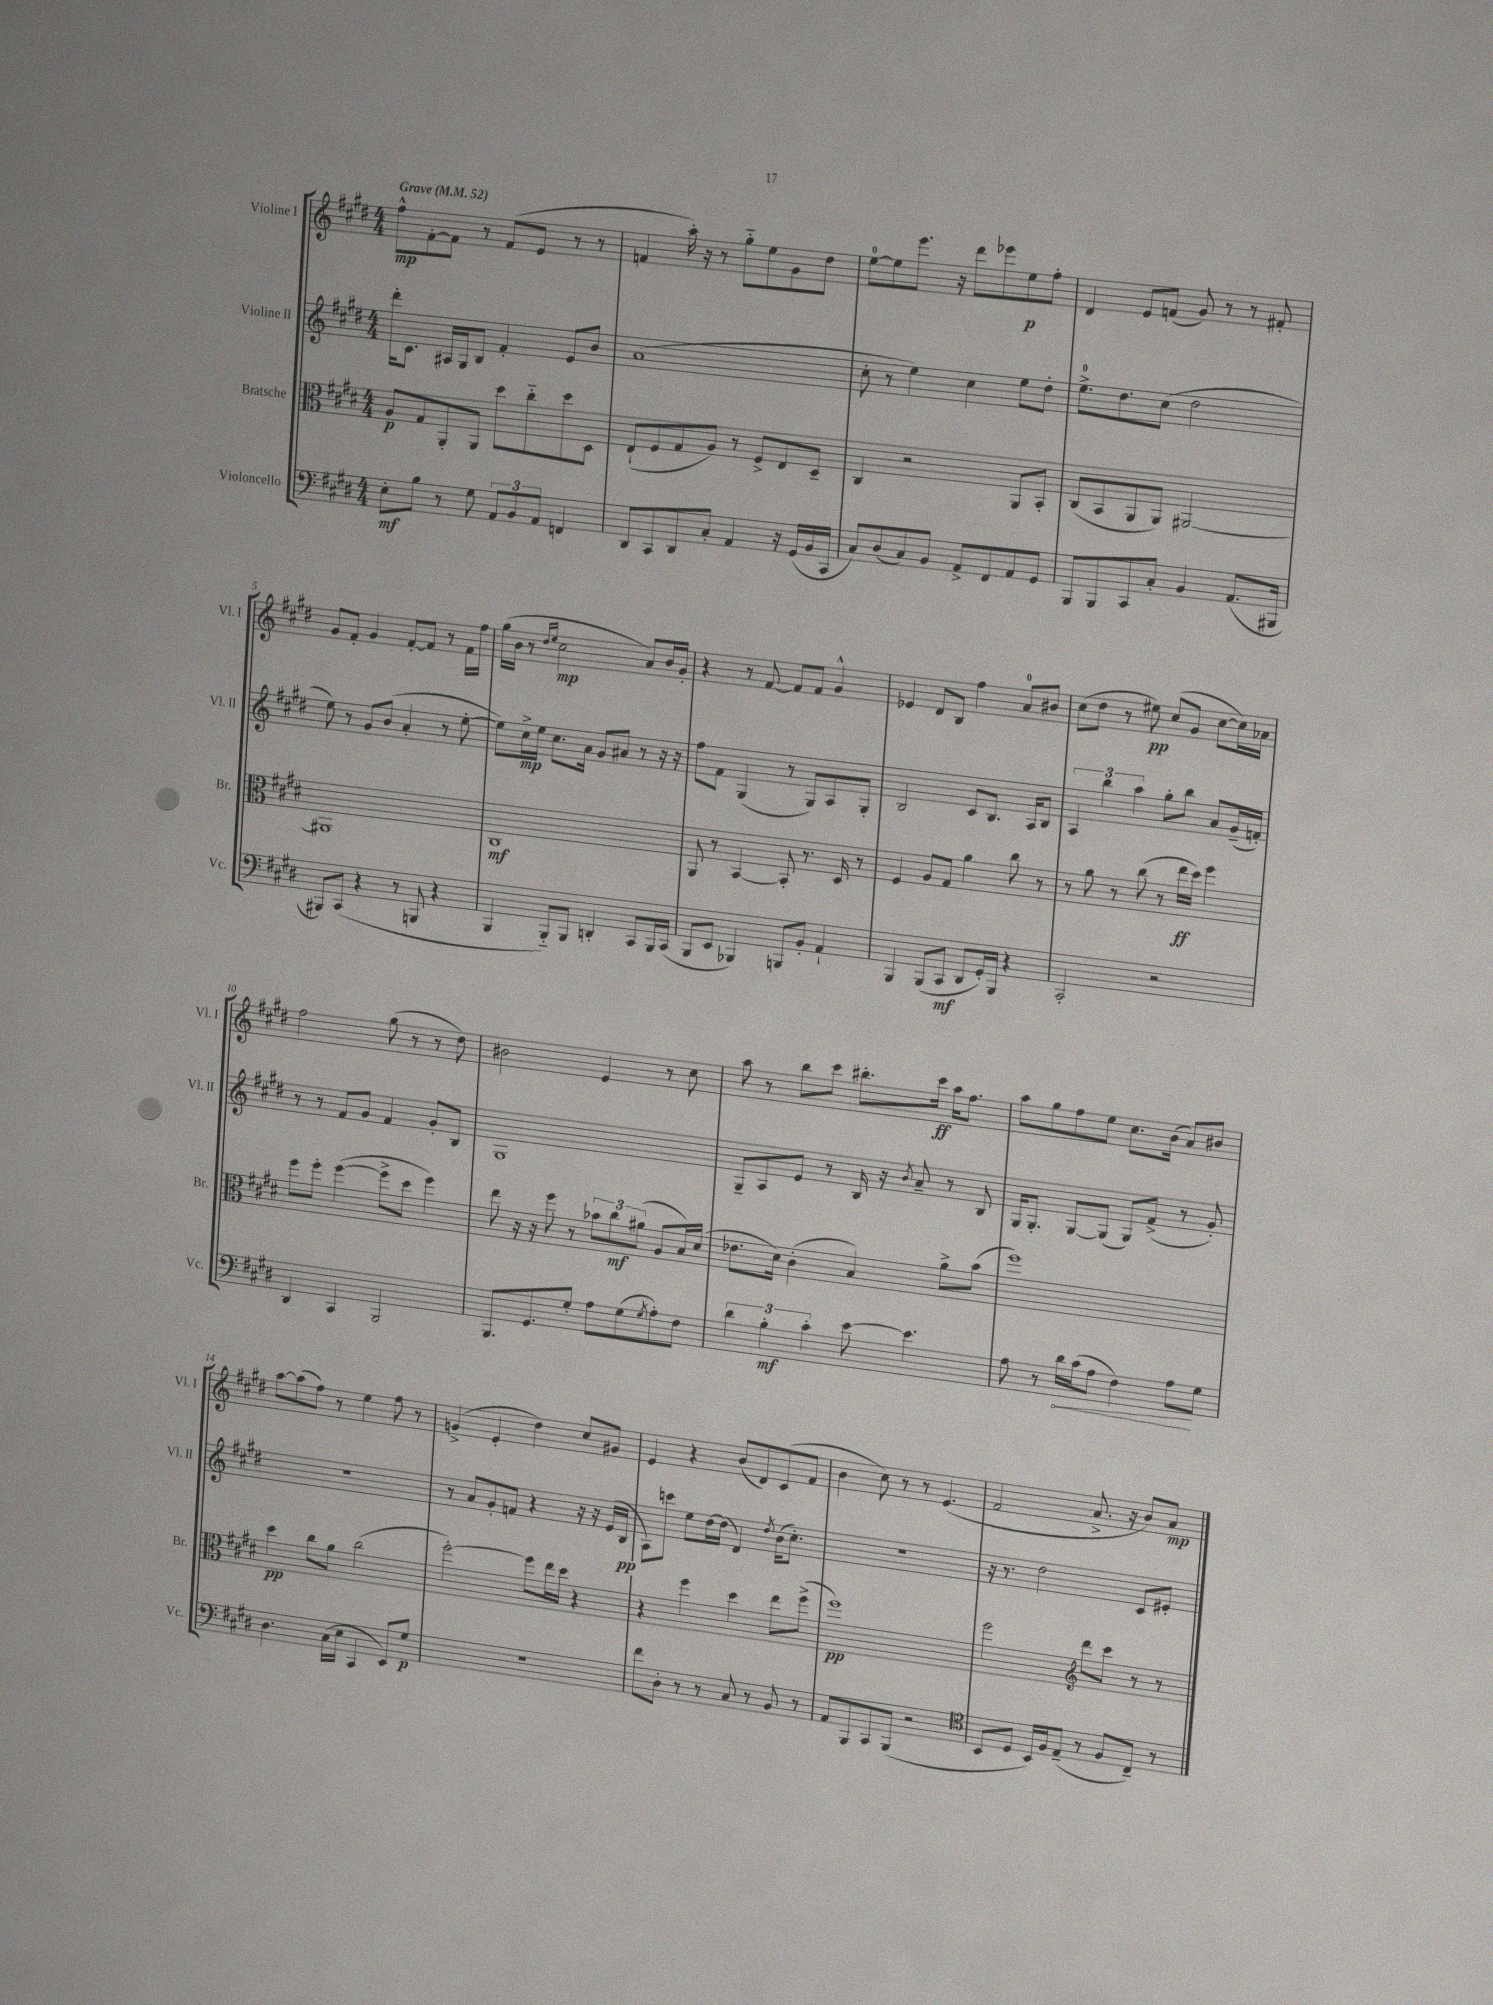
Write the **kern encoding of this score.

**kern	**dynam	**kern	**dynam	**kern	**dynam	**kern	**dynam
*part4	*part4	*part3	*part3	*part2	*part2	*part1	*part1
*staff4	*staff4	*staff3	*staff3	*staff2	*staff2	*staff1	*staff1
*I"Violoncello	*	*I"Bratsche	*	*I"Violine II	*	*I"Violine I	*
*I'Vc.	*	*I'Br.	*	*I'Vl. II	*	*I'Vl. I	*
*clefF4	*	*clefC3	*	*clefG2	*	*clefG2	*
*k[f#c#g#d#]	*	*k[f#c#g#d#]	*	*k[f#c#g#d#]	*	*k[f#c#g#d#]	*
*M4/4	*	*M4/4	*	*M4/4	*	*M4/4	*
*MM52	*	*MM52	*	*MM52	*	*MM52	*
=1	=1	=1	=1	=1	=1	=1	=1
!	!	!	!	!	!	!LO:TX:a:B:t=Grave	!
8E'\L	mf	8A/L	p	16ddd#'\KL	.	8ff#^^\L	mp
.	.	.	.	8.c#\J	.	.	.
8B\J	.	8G#/	.	.	.	[8f#'\	.
8r	.	8AA'/	.	16A#X/LL	.	8f#\J]	.
.	.	.	.	16G#/J	.	.	.
8G#\	.	8AA/J	.	8B/J	.	8r	.
12AA/L	.	8dd#\L	.	4f#'/	.	(8f#/L	.
12BB/	.	.	.	.	.	.	.
.	.	8cc#\	.	.	.	8e/J	.
12AA/J	.	.	.	.	.	.	.
4FFn/	.	8dd#\	.	8e/L	.	8r	.
.	.	8D#\J	.	8b/J	.	8r	.
=2	=2	=2	=2	=2	=2	=2	=2
8DD#/L	.	(8E`/L	.	(1a	.	4fn/	.
8CC#/	.	8F#/	.	.	.	.	.
8DD#/	.	8G#/	.	.	.	16aa'\)	.
.	.	.	.	.	.	16r	.
8C#'/J	.	8A/J)	.	.	.	8r	.
4AA/	.	8r	.	.	.	8gg#\L	.
.	.	8F#^/L	.	.	.	8ee\	.
16r	.	8E/	.	.	.	8g#\	.
(16GG#/LL	.	.	.	.	.	.	.
16BB/	.	8D#~/J	.	.	.	8dd#\J	.
16CC#/JJ	.	.	.	.	.	.	.
=3	=3	=3	=3	=3	=3	=3	=3
8C#/L)	.	4C#/	.	8cc#'\	.	[8ee\L	.
(8D#/	.	.	.	8r	.	8ee\]	.
8C#/)	.	2r	.	4ee\)	.	8.eee\J	.
8BB/J	.	.	.	.	.	.	.
.	.	.	.	.	.	16r	.
8AA^/L	.	.	.	4cc#\	.	8ddd#\L	.
8FF#/	.	.	.	.	.	8eee-X\	.
8AA/	.	8AA/L	.	8ee\L	.	8ee\	p
8GG#/J	.	8BB'/J	.	8dd#'\J	.	8ff#'\J	.
=4	=4	=4	=4	=4	=4	=4	=4
8BBB/L	.	(8C#/L	.	8.ee^\L	.	4d#/	.
8BBB/	.	8BB/	.	.	.	.	.
.	.	.	.	8.dd#\	.	.	.
8CC#/	.	8AA/	.	.	.	8e/L	.
8C#'/J	.	8AA/J)	.	(8cc#\J	.	(8fn/J	.
4BB/	.	[2AA#X/	.	2dd#\	.	8g#/)	.
.	.	.	.	.	.	8r	.
(8.AA/L	.	.	.	.	.	8r	.
.	.	.	.	.	.	8f#X'/	.
16BBB#X/Jk	.	.	.	.	.	.	.
!!LO:LB:g=z
=5	=5	=5	=5	=5	=5	=5	=5
8BBB#X/L)	.	1AA#X]	.	8ee\)	.	8g#/L	.
(8CC#/J	.	.	.	8r	.	8f#'/J	.
4r	.	.	.	8g#/L	.	4g#/	.
.	.	.	.	(8b/J	.	.	.
8r	.	.	.	4a'/	.	[8f#'/L	.
8BBBn/	.	.	.	.	.	8f#/J]	.
4r	.	.	.	8r	.	8r	.
.	.	.	.	[8ee'\	.	16f#\LL	.
.	.	.	.	.	.	16ff#\JJ	.
=6	=6	=6	=6	=6	=6	=6	=6
4BBB/	.	1C#	mf	8ee\L])	.	(16gg#\LL	.
.	.	.	.	.	.	16b\JJ	.
.	.	.	.	16cc#^\L	mp	8r	.
.	.	.	.	16ee\JJ	.	.	.
.	.	.	.	.	.	16qqdd#/LL	.
.	.	.	.	.	.	16qqee/JJ	.
8BBB/L)	.	.	.	8.cc#\L	.	2cc#\	mp
8BBB/J	.	.	.	.	.	.	.
.	.	.	.	16a\Jk	.	.	.
4DDn'/	.	.	.	8g#/L	.	.	.
.	.	.	.	8a#X/J	.	.	.
8CC#/L	.	.	.	8r	.	8a/L)	.
16BBB/L	.	.	.	16r	.	16b/L	.
(16CC#/JJ	.	.	.	16r	.	16g#'/JJ	.
=7	=7	=7	=7	=7	=7	=7	=7
8BBB/L	.	8AA/	.	8ff#\L	.	4r	.
8EE/J	.	8r	.	8f#\J	.	.	.
4BBB-X/)	.	[4BB/	.	(4G#/	.	8r	.
.	.	.	.	.	.	[8f#/	.
8BBBn/L	.	8BB'/]	.	8r	.	8f#/L]	.
8BB'/J	.	8.r	.	8G#/L)	.	8f#/J	.
4AA`/	.	.	.	8A/	.	4g#^^/	.
.	.	16D#/	.	.	.	.	.
.	.	8r	.	8G#'/J	.	.	.
=8	=8	=8	=8	=8	=8	=8	=8
4BBB/	.	4F#/	.	2B/	.	4e-X/	.
(8BBB/L	.	8A/L	.	.	.	8d#/L	.
8CC#/J	mf	8G#/J	.	.	.	8B/J	.
8DD#/L	.	4a\	.	8c#/L	.	4ff#\	.
16GG#'/L)	.	.	.	8.B/J	.	.	.
16BBB/JJ	.	.	.	.	.	.	.
4r	.	8cc#\	.	.	.	8a/L	.
.	.	.	.	16A/KL	.	.	.
.	.	8r	.	8B/J	.	8b#X/J	.
=9	=9	=9	=9	=9	=9	=9	=9
2CC#'/	.	8r	.	6A/	.	(8cc#\L	.
.	.	8a\	.	.	.	8dd#\J	.
.	.	.	.	6bb\	.	.	.
.	.	8r	.	.	.	8r	.
.	.	.	.	6aa\	.	.	.
.	.	(8cc#\	.	.	.	8ee#X\)	pp
2r	.	8r	.	8gg#'\L	.	(8cc#/L	.
.	.	16ee\LL	ff	8bb\J	.	8g#/J	.
.	.	16dd#\JJ)	.	.	.	.	.
.	.	4ff#\	.	8a/L	.	[8cc#\L	.
.	.	.	.	(16g#~/L	.	16cc#\L])	.
.	.	.	.	16fn'/JJ)	.	16a-X\JJ	.
!!LO:LB:g=z
=10	=10	=10	=10	=10	=10	=10	=10
4DD#/	.	8ff#\L	.	8r	.	2ff#\	.
.	.	8ff#'\J	.	8r	.	.	.
4CC#/	.	([4ff#\	.	8f#/L	.	.	.
.	.	.	.	8g#/J	.	.	.
2BBB/	.	8ff#^\L]	.	4f#/	.	(8gg#\	.
.	.	8dd#\J	.	.	.	8r	.
.	.	4ff#\)	.	8g#'/L	.	8r	.
.	.	.	.	8B/J	.	8dd#\)	.
=11	=11	=11	=11	=11	=11	=11	=11
8.BBB/L	.	8ee\	.	1G#	.	2b#X\	.
.	.	16r	.	.	.	.	.
8.GG#/	.	16r	.	.	.	.	.
.	.	8ff#\	.	.	.	.	.
8G#'/J	.	8r	.	.	.	.	.
8A\L	.	12b-X\L	.	.	.	4e/	.
.	.	12cc#\	mf	.	.	.	.
(8G#\	.	.	.	.	.	.	.
.	.	(12a#X\J	.	.	.	.	.
8qG#/	.	.	.	.	.	.	.
8A'\)	.	8A/L	.	.	.	8r	.
8F#\J	.	16B/L)	.	.	.	8cc#\	.
.	.	(16d#/JJ	.	.	.	.	.
=12	=12	=12	=12	=12	=12	=12	=12
6d#\	.	8.e-X\L	.	8G#~/L	.	8aa\	.
.	.	.	.	8A/	.	8r	.
6B'\	mf	.	.	.	.	.	.
.	.	16d#\Jk)	.	.	.	.	.
.	.	(4c#'\	.	8e/J	.	8bb\L	.
6c#'\	.	.	.	.	.	.	.
.	.	.	.	8r	.	8ccc#\J	.
[8e\	.	4B/)	.	16B/	.	8.bb#X'\L	.
.	.	.	.	16r	.	.	.
.	.	.	.	8qb/	.	.	.
4.e\]	.	.	.	8a~/	.	.	.
.	.	.	.	.	.	16ccc#\Jk	ff
.	.	8a^\L	.	8r	.	16aa\KL	.
.	.	.	.	.	.	8.ff#\J	.
.	.	(8b\J	.	8B/	.	.	.
=13	=13	=13	=13	=13	=13	=13	=13
8A\	.	1ff#)	.	16G#/KL	.	8aa\L	.
.	.	.	.	8.G#'/J	.	.	.
8r	.	.	.	.	.	8gg#\	.
!	!LO:HP:b	!	!	!	!	!	!
16d#\LL	<	.	.	[8G#/L	.	8ff#\	.
(16c#\J	.	.	.	.	.	.	.
8A\J	.	.	.	(8G#/J]	.	8ee\J	.
4F#\)	.	.	.	8G#/L)	.	8.cc#\L	.
.	.	.	.	(8f#^/J	.	.	.
.	.	.	.	.	.	(16b\Jk	.
8A\L	.	.	.	8r	.	8a/L)	.
8G#\J	[	.	.	8g#'/)	.	8b#X/J	.
!!LO:LB:g=z
=14	=14	=14	=14	=14	=14	=14	=14
4.D#\	.	4dd#\	pp	1r	.	[8aa\L	.
.	.	.	.	.	.	(8aa\]	.
.	.	8cc#\L	.	.	.	8ff#\J)	.
(16C#\LL	.	8a\J	.	.	.	8r	.
16E\JJ	.	.	.	.	.	.	.
4CC#/	.	(2cc#\	.	.	.	4ee\	.
8EE/L)	.	.	.	.	.	8ff#\	.
8G#/J	p	.	.	.	.	8r	.
=15	=15	=15	=15	=15	=15	=15	=15
1r	.	[2ff#'\)	.	8r	.	(4gn^/	.
.	.	.	.	8a/L	.	.	.
.	.	.	.	8g#'/	.	4e'/	.
.	.	.	.	8fn/J	.	.	.
.	.	8ff#\L]	.	4r	.	4dd#\)	.
.	.	16ee\L	.	.	.	.	.
.	.	16dd#\JJ	.	.	.	.	.
.	.	4r	.	16r	.	8cc#/L	.
.	.	.	.	16r	.	.	.
.	.	.	.	(16e/LL	.	8g#X/J	.
.	.	.	.	16B/JJ	pp	.	.
=16	=16	=16	=16	=16	=16	=16	=16
8f#\L	.	4r	.	8A\L)	.	4e/	.
8D#'\J	.	.	.	8cccn\J	.	.	.
8r	.	4ff#\	.	8ee\L	.	4r	.
8r	.	.	.	[16dd#\L	.	.	.
.	.	.	.	(16dd#\JJ]	.	.	.
8C#/	.	4dd#\	.	4d#/)	.	(8b/L	.
8r	.	.	.	.	.	8d#/)	.
.	.	.	.	8qdd#/	.	.	.
8BB/	.	8ee\L	.	(16b\KL	.	(8c#/	.
.	.	.	.	8.cc#'\J)	.	.	.
8r	.	(8ff#^\J	.	.	.	8f#/J	.
=17	=17	=17	=17	=17	=17	=17	=17
8AA/L	.	1ff#)	pp	1r	.	4b\	.
8BBB/	.	.	.	.	.	.	.
8CC#/	.	.	.	.	.	8cc#\)	.
(8BBB/J	.	.	.	.	.	8r	.
2r	.	.	.	.	.	8r	.
.	.	.	.	.	.	(4.e/	.
=18	=18	=18	=18	=18	=18	=18	=18
*clefC4	*	*	*	*	*	*	*
8BB/L	.	2ff#\	.	16r	.	2f#/	.
.	.	.	.	8.r	.	.	.
8D#/J	.	.	.	.	.	.	.
16BB/LL)	.	.	.	2dd#\	.	.	.
16F#/J	.	.	.	.	.	.	.
(8E~/J	.	.	.	.	.	.	.
*	*	*clefG2	*	*	*	*	*
8r	.	8ddd#\L	.	.	.	8.a^/	.
8F#/L	.	8ccc#\J	.	.	.	.	.
.	.	.	.	.	.	16r	.
8C#~/J)	.	8r	.	8c#/L	.	8b/L)	.
8r	.	8r	.	8e#X'/J	.	8a/J	mp
==	==	==	==	==	==	==	==
*-	*-	*-	*-	*-	*-	*-	*-
